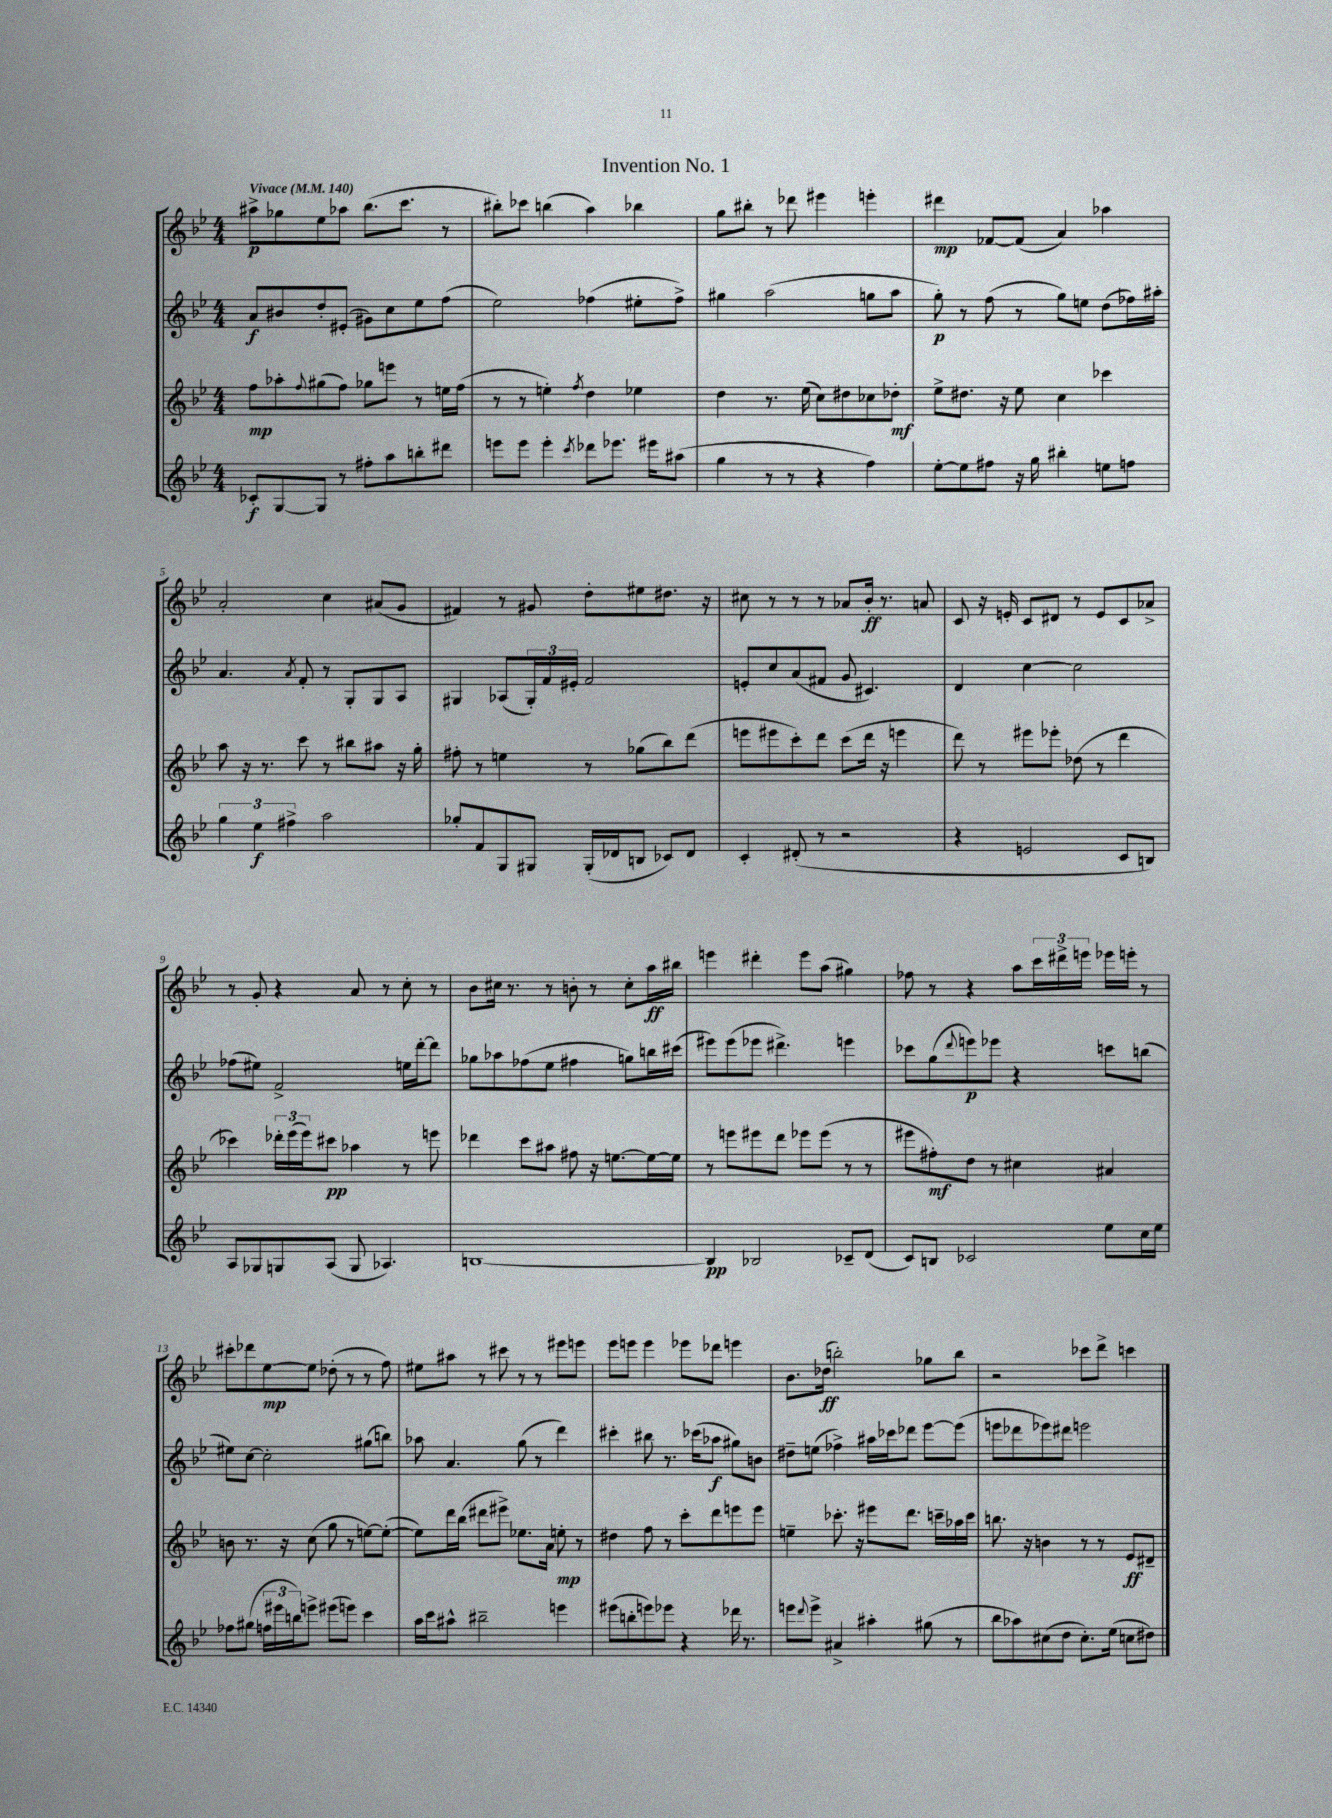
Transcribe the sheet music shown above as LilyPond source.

\header { title = "Invention No. 1" }
<<
\new StaffGroup <<
\new Staff = "s0" {
    \clef treble \key bes \major \numericTimeSignature \time 4/4 \tempo "Vivace" 4 = 140
    ais''8->\p ges''8 ees''8 aes''8 bes''8.( c'''8. r8 |
    bis''8-.) ces'''8 b''4( a''4) bes''4 |
    g''8 bis''8-. r8 des'''8 eis'''4 e'''4-. |
    dis'''4\mp fes'8~ fes'8( a'4) aes''4 |
    a'2-. c''4 ais'8( g'8 |
    fis'4) r8 gis'8 d''8-. eis''8 dis''8. r16 |
    cis''8 r8 r8 r8 aes'8 bes'16-.\ff r8. a'8 |
    c'8 r16 e'16-. c'8 dis'8 r8 e'8 c'8 aes'8-> |
    r8 g'8-. r4 a'8 r8 c''8-. r8 |
    bes'8 cis''16 r8. r8 b'8-. r8 cis''8-. a''16\ff bis''16 |
    e'''4 dis'''4-. e'''8 a''8( gis''4) |
    fes''8 r8 r4 a''8 \tuplet 3/2 { c'''16 dis'''16-> e'''16 } ees'''16 e'''16-. r8 |
    cis'''8-. des'''8 ees''8~\mp ees''8 des''8-.( r8 r8 f''8) |
    eis''8 ais''8 r8 cis'''8 r8 r8 eis'''8 e'''8 |
    ees'''8 e'''8 e'''4 ees'''8 des'''8 e'''4 |
    bes'8. des''16\ff( b''2-.) ges''8 b''8 |
    r2 ces'''8 d'''8-> c'''4 \bar "|." |
}
\new Staff = "s1" {
    \clef treble \key bes \major \numericTimeSignature \time 4/4
    a'8\f bis'8 d''8-. eis'8-.( gis'8) c''8 ees''8 f''8( |
    ees''2) fes''4( eis''8-. fes''8->) |
    gis''4 a''2( g''8 a''8 |
    g''8-.\p) r8 f''8( r8 g''8) e''8 d''8( fes''16) ais''16-. |
    a'4. \acciaccatura { a'8 } f'8-. r8 g8-. g8 a8 |
    gis4 aes8( \tuplet 3/2 { gis16-.) f'16 eis'16-. } f'2 |
    e'8-. c''8 a'8( fis'8 g'8 cis'4.) |
    d'4 c''4~ c''2 |
    fes''8( eis''8) f'2-> e''16 d'''16~-. d'''8 |
    ges''8 aes''8 fes''8( ees''8 fis''4 g''8) b''16 cis'''16( |
    eis'''8) eis'''8( ees'''8 dis'''4.->) e'''4 |
    ces'''8 g''8( \appoggiatura { d'''8 } e'''8\p) ees'''8 r4 c'''8 b''8( |
    eis''8) c''8~ c''2-. gis''8( b''8) |
    aes''8 a'4. g''8( r8 d'''4) |
    cis'''4-. bis''8 r8. ces'''16( aes''8\f gis''8) b'8 |
    dis''8-- e''8( fes''4->) ais''16 ces'''16 des'''8 ees'''8~ ees'''8( |
    e'''8 des'''8 ees'''8) dis'''8 e'''2 \bar "|." |
}
\new Staff = "s2" {
    \clef treble \key bes \major \numericTimeSignature \time 4/4
    f''8\mp aes''8-. \appoggiatura { f''8 } gis''8( f''8) ges''8 e'''8 r8 e''16 f''16( |
    r8 r8 e''4-.) \acciaccatura { f''8 } d''4 ees''4 |
    d''4 r8. ees''16( c''8) dis''8 ces''8 des''8-.\mf |
    ees''8-> dis''8. r16 ees''8 c''4 ces'''4 |
    a''8 r16 r8. c'''8 r8 bis''8 ais''8 r16 g''16-. |
    fis''8-. r8 e''4 r8 ges''8( bes''8) d'''8( |
    e'''8 eis'''8 c'''8-.) d'''8 c'''8( d'''16 r16 e'''4 |
    d'''8) r8 eis'''8 ees'''8-. des''8( r8 d'''4 |
    ces'''4) \tuplet 3/2 { des'''16-. ees'''16( ees'''16) } cis'''8\pp aes''4 r8 e'''8 |
    des'''4 c'''8 ais''8 fis''8 r16 e''8.~ e''16~ e''16 |
    r8 e'''8 eis'''8 d'''8 ees'''8 ees'''8( r8 r8 |
    eis'''8 fis''8-.\mf) d''8 r8 cis''4 ais'4 |
    b'8 r8. r16 c''8( g''8 r8 e''8~) e''8~-.( |
    e''8) d'''16 bes''16( dis'''8 eis'''8->) ees''8. a'16 e''8-.\mp r8 |
    dis''4 f''8 r8 c'''8-. d'''8 e'''8 e'''8 |
    e''4-- ces'''8.-. r16 eis'''8 d'''8. c'''16-- aes''16 c'''16 |
    b''8. r16 b'4 r8 r8 ees'8\ff dis'8-- \bar "|." |
}
\new Staff = "s3" {
    \clef treble \key bes \major \numericTimeSignature \time 4/4
    ces'8-.\f g8~ g8 r8 fis''8-. a''8 b''8-. dis'''8 |
    e'''8 e'''8 e'''4-. \acciaccatura { c'''8 } des'''8 ees'''8. eis'''16 ais''8( |
    g''4 r8 r8 r4 f''4) |
    ees''8~-. ees''8 fis''8 r16 g''16 bis''4-. e''8 f''8 |
    \tuplet 3/2 { g''4 ees''4\f fis''4-> } a''2 |
    ges''8-. f'8 g8 gis8 gis16-.( des'16 b8 ces'8) des'8 |
    c'4-. dis'8-.( r8 r2 |
    r4 e'2 c'8 b8) |
    a8 ges8 g8 a8( g8 aes4.) |
    b1~ |
    b4\pp bes2 ces'8-- d'8( |
    c'8) b8 ces'2 ees''8 c''16 ees''16 |
    fes''8 gis''8( \tuplet 3/2 { f''16 eis'''16 b''16) } e'''8-> eis'''8( e'''8) c'''4 |
    a''16 c'''16 ais''8-^ bis''2-- e'''4 |
    eis'''8( b''8-. e'''8) ees'''8 r4 des'''16 r8. |
    e'''8 \appoggiatura { d'''8 } e'''8-> ais'4-> ais''4-. gis''8( r8 |
    bes''8 aes''8) cis''8( d''8 cis''8.-.) ees''16( c''8 dis''8) \bar "|." |
}
>>
>>
